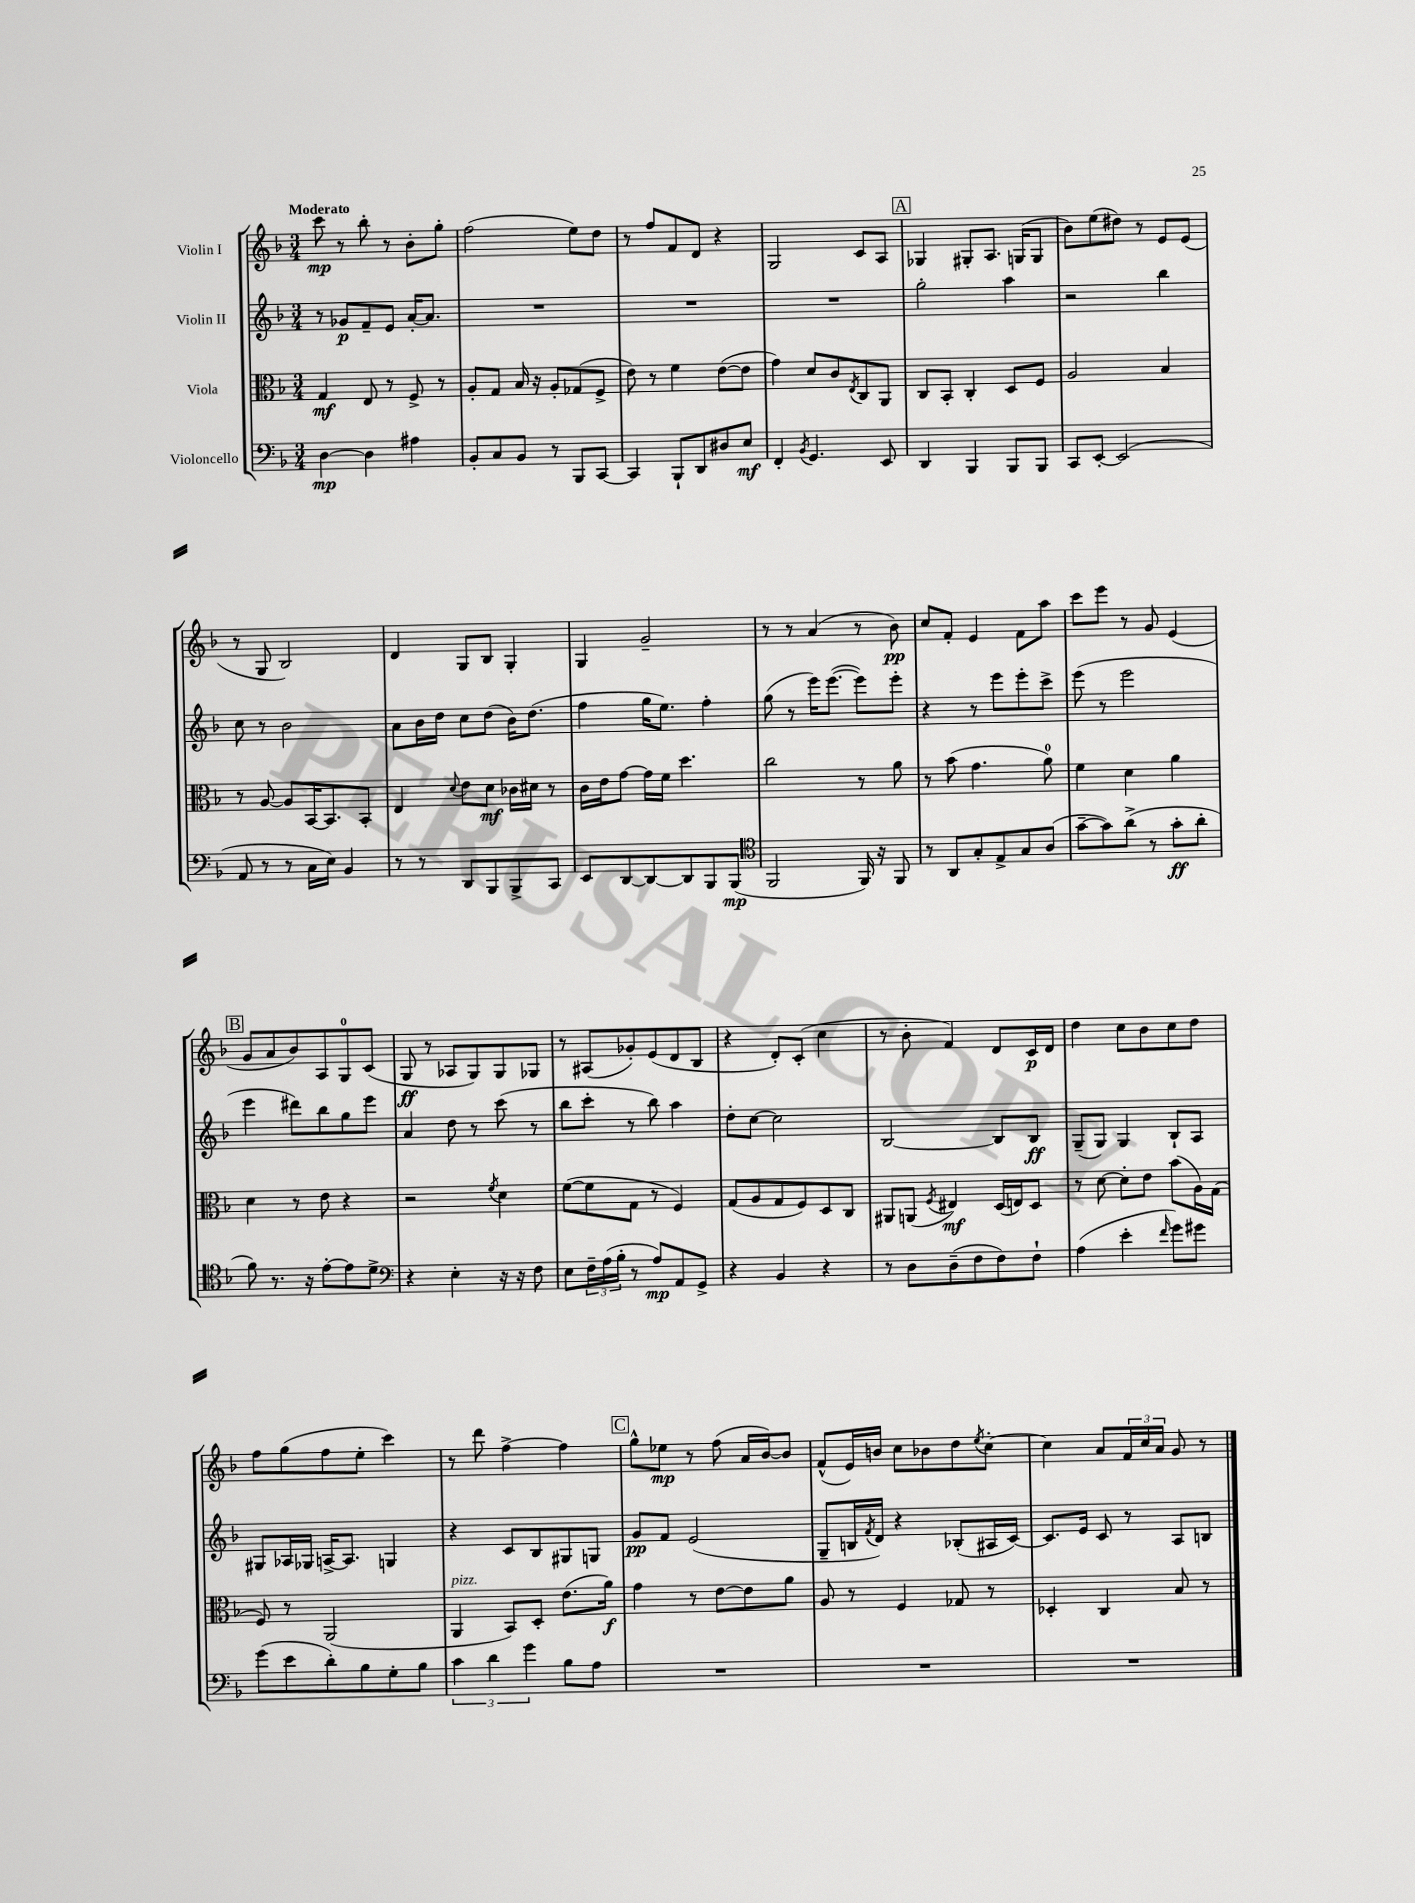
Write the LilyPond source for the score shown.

<<
\new StaffGroup <<
\new Staff = "s0" \with { instrumentName = "Violin I" } {
    \clef treble \key f \major \numericTimeSignature \time 3/4 \tempo "Moderato"
    c'''8\mp r8 bes''8-. r8 bes'8-. g''8-. |
    f''2( e''8) d''8 |
    r8 f''8 f'8 d'8 r4 |
    g2 c'8 a8 |
    \mark \markup { \box "A" } ges4 gis8-. a8. g16( g8 |
    bes'8) e''8( dis''8) r8 e'8 e'8( |
    r8 g8 bes2) |
    d'4 g8 bes8 g4-. |
    g4 g'2-- |
    r8 r8 a'4( r8 bes'8\pp) |
    c''8 f'8-. e'4 f'8 a''8 |
    c'''8 e'''8 r8 g'8 e'4( |
    \mark \markup { \box "B" } g'8 a'8 bes'8) a8 g8-0 c'8( |
    g8\ff r8 aes8 g8) g8 ges8 |
    r8 ais8( ges'8-.) e'8( d'8 bes8 |
    r4 d'8-.) c'8-.( c''4 |
    r8 bes'8-. f'4) d'8 c'16\p d'16 |
    d''4 c''8 bes'8 c''8 d''8 |
    f''8 g''8( f''8 e''8-. c'''4) |
    r8 d'''8 f''4~-> f''4 |
    \mark \markup { \box "C" } g''8-^ ees''8\mp r8 f''8( a'16 bes'16~) bes'8 |
    f'8-^( e'16) b'16 c''8 bes'8 d''8 \acciaccatura { e''8 } c''8~-. |
    c''4 a'8 \tuplet 3/2 { f'16 c''16 a'16 } g'8 r8 \bar "|." |
}
\new Staff = "s1" \with { instrumentName = "Violin II" } {
    \clef treble \key f \major \numericTimeSignature \time 3/4
    r8 ges'8\p f'8-- e'8 a'16~-. a'8. |
    R2. |
    R2. |
    R2. |
    \mark \markup { \box "A" } g''2-. a''4 |
    r2 bes''4 |
    c''8 r8 bes'2 |
    a'8 bes'16 d''16 c''8 d''8( bes'16) d''8.( |
    f''4 g''16 e''8.) f''4-. |
    g''8( r8 e'''16) e'''8.~( e'''8) e'''8-. |
    r4 r8 e'''8 e'''8-. c'''8-> |
    e'''8( r8 e'''2 |
    \mark \markup { \box "B" } e'''4 dis'''8) bes''8 g''8 e'''8 |
    a'4 d''8 r8 c'''8( r8 |
    bes''8 c'''8-. r8 bes''8) a''4 |
    d''8-. c''8~ c''2 |
    bes2~ bes8 bes8\ff |
    g8--( g8) g4 bes8-! a8 |
    gis8 aes16 ges16 a16~-> a8. g4 |
    r4 c'8 bes8 gis8 g8 |
    \mark \markup { \box "C" } g'8\pp f'8 e'2( |
    g8-- b16 \acciaccatura { f'8 } d'16) r4 bes8-.( ais16 c'16~) |
    c'8. e'16 c'8 r8 a8 b8 \bar "|." |
}
\new Staff = "s2" \with { instrumentName = "Viola" } {
    \clef alto \key f \major \numericTimeSignature \time 3/4
    g4\mf e8 r8 f8-> r8 |
    a8-. g8 bes16 r16 a8-. ges8( f8-> |
    e'8) r8 f'4 e'8~( e'8 |
    g'4) d'8 c'8 \acciaccatura { e8 } c8 a,8 |
    \mark \markup { \box "A" } c8 bes,8-. c4-. d8 f8 |
    a2 bes4 |
    r8 a8~ a8 bes,16~ bes,8. bes,8-. |
    e4 \appoggiatura { d'8 } e'8 d'8\mf ces'16 dis'16 r8 |
    c'16 e'16 g'8~ g'16 f'16 d''4. |
    c''2 r8 a'8 |
    r8 bes'8( g'4. a'8-0) |
    f'4 d'4 a'4 |
    \mark \markup { \box "B" } d'4 r8 e'8 r4 |
    r2 \acciaccatura { f'8 } d'4 |
    f'8~( f'8 g8 r8 f4) |
    g8( a8 g8 f8) d8 c8 |
    ais,8 a,8( \acciaccatura { f8 } eis4\mf) d16( e16) d8 |
    r8 d'8~ d'8-. e'8 bes'8( a16) g16( |
    f8) r8 a,2( |
    a,4^\markup { \italic "pizz." } bes,8) d8-. e'8.( a'16\f) |
    \mark \markup { \box "C" } g'4 r8 e'8~ e'8 a'8 |
    a8 r8 f4 ges8 r8 |
    des4-. c4 bes8 r8 \bar "|." |
}
\new Staff = "s3" \with { instrumentName = "Violoncello" } {
    \clef bass \key f \major \numericTimeSignature \time 3/4
    d4~\mp d4 ais4 |
    bes,8-. c8 bes,8 r8 bes,,8 c,8~ |
    c,4 bes,,8-! d,8 dis8 e8\mf |
    f,4-. \acciaccatura { bes,8 } g,4. e,8 |
    \mark \markup { \box "A" } d,4 bes,,4 bes,,8 bes,,8 |
    c,8 e,8~-. e,2( |
    a,8 r8 r8 c16 e16) bes,4 |
    r8 r8 d,8 bes,,8 bes,,8-> c,8 |
    e,8 d,8~ d,8~ d,8 bes,,8 bes,,8\mp( |
    \clef tenor f,2 f,16) r16 f,8 |
    r8 a,8 g8-. e8-> g8 a8( |
    g'8~-- g'8) a'8->( r8 g'8-.\ff a'8-. |
    \mark \markup { \box "B" } f'8) r8. r16 e'8~-. e'8 d'8-> |
    \clef bass r4 e4-. r16 r16 f8 |
    e8 \tuplet 3/2 { f16-- a16( bes16-. } r8 a8\mp) a,8 g,8-> |
    r4 bes,4 r4 |
    r8 d8 d8--( f8 f8) f8-! |
    a4( e'4-. \grace { f'16 } g'8) gis'8 |
    g'8( e'8 d'8-.) bes8 g8-. bes8 |
    \tuplet 3/2 { c'4 d'4 g'4 } bes8 a8 |
    \mark \markup { \box "C" } R2. |
    R2. |
    R2. \bar "|." |
}
>>
>>
\layout { \context { \Score \remove "Bar_number_engraver" } }
